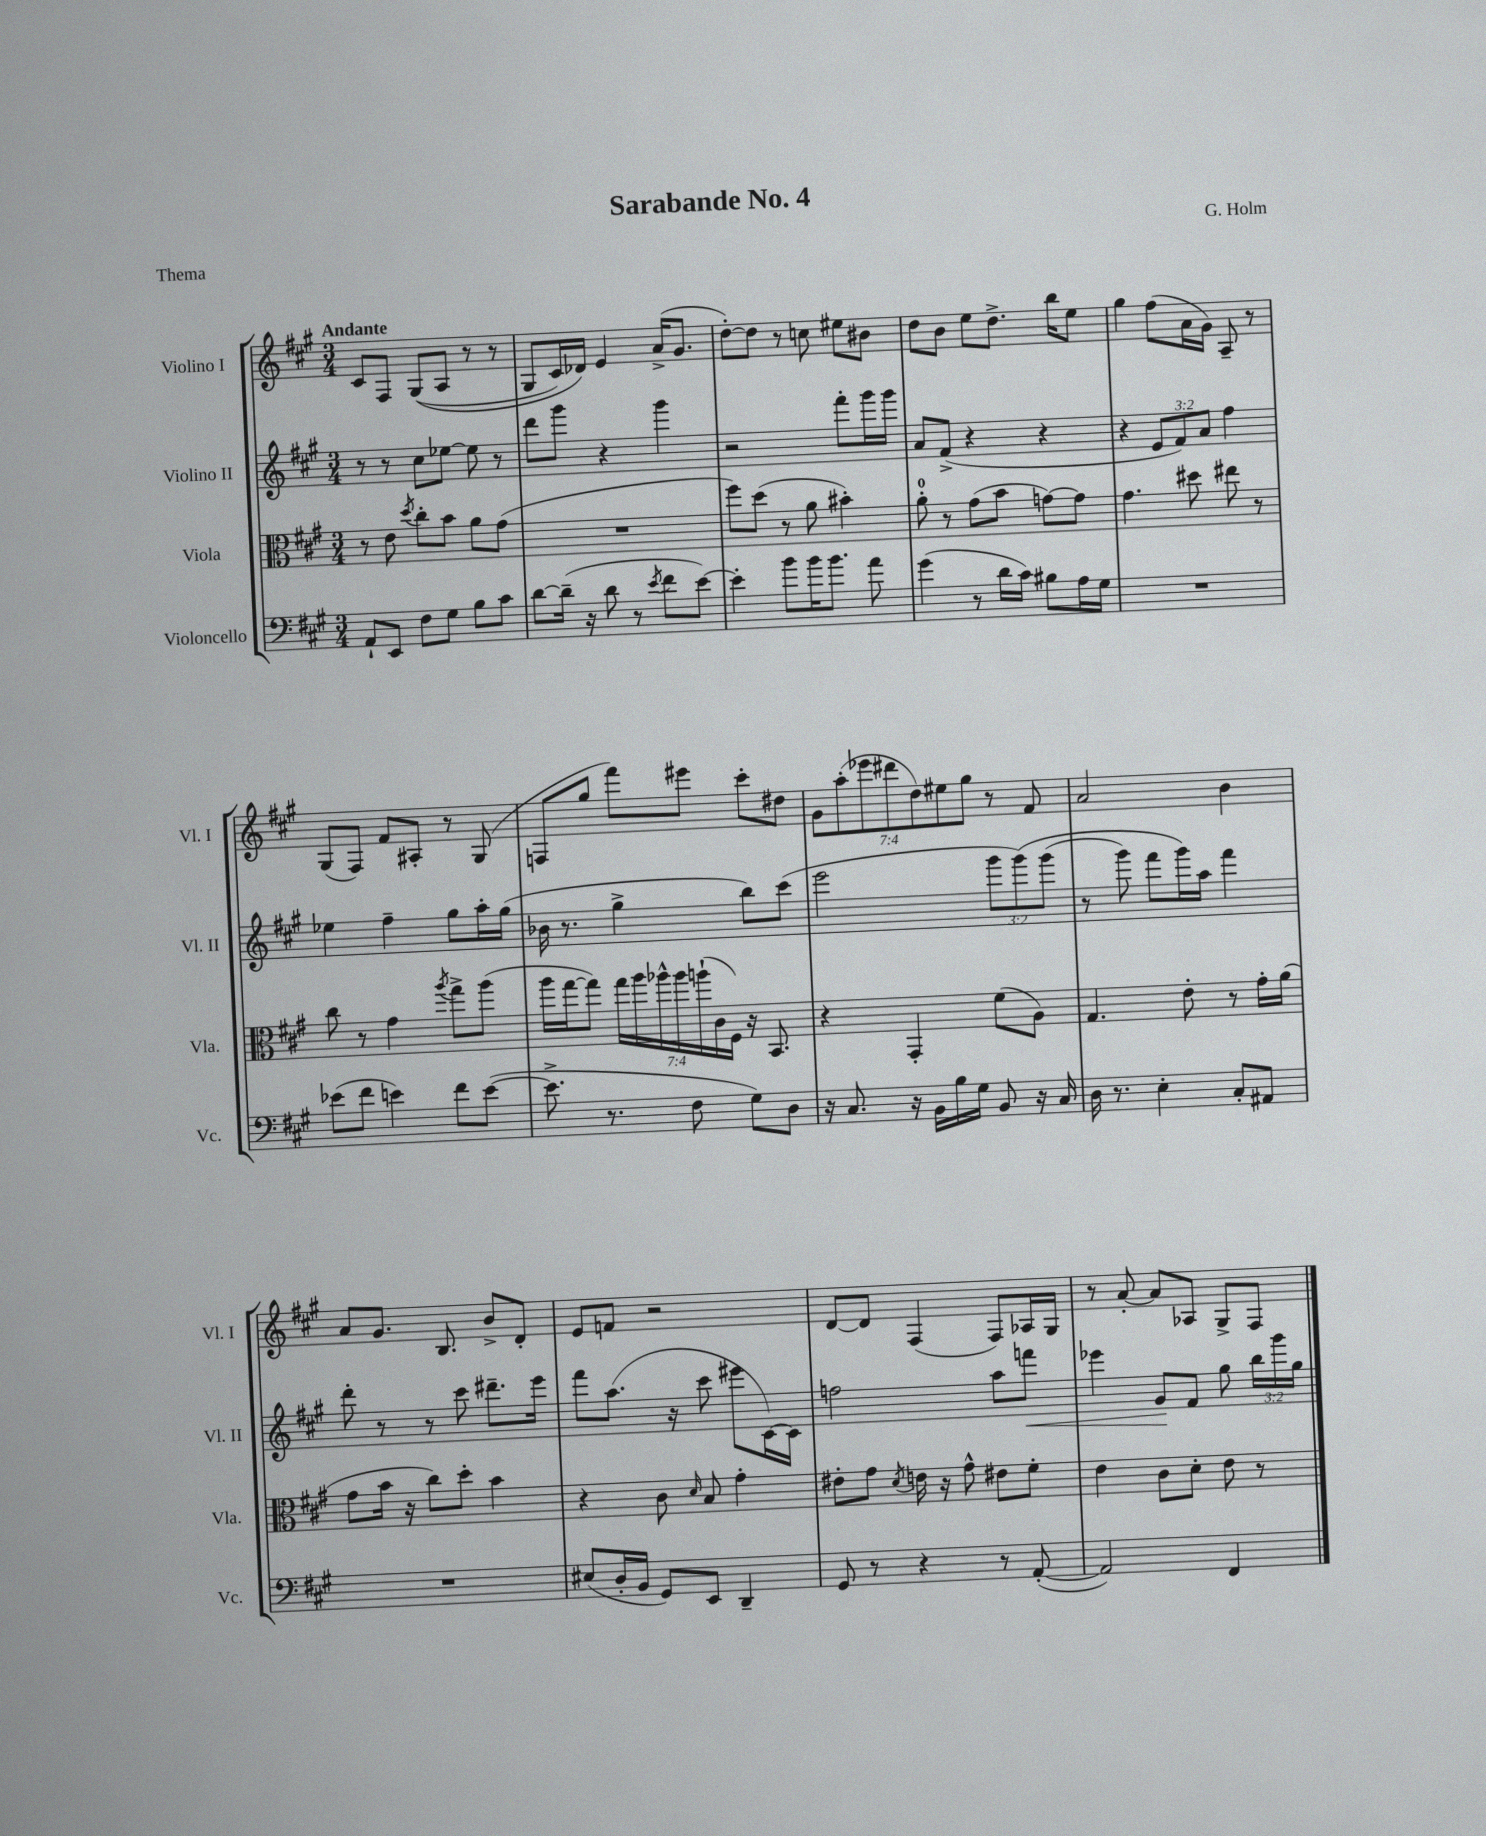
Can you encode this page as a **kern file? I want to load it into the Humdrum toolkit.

**kern	**kern	**kern	**kern
*staff4	*staff3	*staff2	*staff1
*clefF4	*clefC3	*clefG2	*clefG2
*k[f#c#g#]	*k[f#c#g#]	*k[f#c#g#]	*k[f#c#g#]
*M3/4	*M3/4	*M3/4	*M3/4
8AA`	8r	8r	8c#
8EE	8e	8r	8F#
.	8qdd	.	.
8F#	8cc#'	8cc#	&((8G#
8G#	8b	[8ee-	8A
8B	8a	8ee-]	8r
8c#	(8g#	8r	8r
=	=	=	=
[8d	2.r	8ddd	8G#
(16d~]	.	8ggg#	16c#)
16r	.	.	16d-&)
8d	.	4r	4e
8r	.	.	.
8qe	.	.	.
8f#	.	4ggg#	(16a^
.	.	.	8.g#
[8e)	.	.	.
=	=	=	=
4e']	8ff#)	2r	[8dd')
.	(8dd	.	8dd]
8b	8r	.	8r
16b	8a	.	8cc
8.b	.	.	.
.	4b#')	8fff#'	8ee#
8a	.	16ggg#	8b#
.	.	16ggg#	.
=	=	=	=
(4g#	8a'	8a	8dd
.	8r	(8f#^	8b
8r	(8g#	4r	8ee
16d	8b	.	8.dd^
16c#)	.	.	.
8B#	[8g)	4r	.
.	.	.	16bb
16A	8g]	.	8ee
16G#	.	.	.
=	=	=	=
2.r	4.g#	4r	4gg#
.	.	12e	(8ff#
.	.	12f#)	.
.	8dd#	.	16a
.	.	12a	.
.	.	.	16g#)
.	8ee#	4ff#	8A~
.	8r	.	8r
=	=	=	=
(8e-	8cc#	4ee-	(8G#
8f#	8r	.	8F#)
4e)	4g#	4ff#~	8f#
.	.	.	8A#'
.	8qaa	.	.
8f#	8gg#^	8gg#	8r
([8e	(8aa	16aa'	(8G#
.	.	(16gg#	.
=	=	=	=
8.e^]	16aa	16b-	8F
.	[16gg#	8.r	.
.	8gg#])	.	8gg#
8.r	.	.	.
.	28gg#	4gg#^	8fff#)
.	28aa	.	.
.	28aa-^^	.	.
.	28aa-	.	.
8F#	.	.	8eee#
.	(28aa`	.	.
.	28c#	.	.
.	28F#)	.	.
8G#)	16r	8bb)	8ccc#'
.	8.BB	.	.
8D	.	(8ccc#	8dd#
=	=	=	=
16r	4r	2eee	14g#
8.C#	.	.	.
.	.	.	(14aa'
.	.	.	14eee-
.	.	.	14ddd#
16r	4GG#'	.	.
.	.	.	14dd)
16BB	.	.	.
.	.	.	14ee#
16B	.	.	.
.	.	.	14gg#
16G#	.	.	.
8BB	(8f#	12ggg#	8r
.	.	&(12ggg#)	.
16r	8A)	.	8f#
.	.	(12ggg#	.
16C#	.	.	.
=	=	=	=
16D	4.G#	8r	2a
8.r	.	.	.
.	.	8ggg#)	.
4E'	.	8fff#	.
.	8e'	16ggg#&)	.
.	.	16aa	.
8C#'	8r	4fff#	4b
8AA#	16g#'	.	.
.	(16a	.	.
=	=	=	=
2.r	8g#	8ddd'	8a
.	16b	8r	8.g#
.	16r	.	.
.	8cc#)	8r	.
.	.	.	8.B
.	8dd'	8ccc#	.
.	4b	8.ddd#~	8b^
.	.	.	8d'
.	.	16eee	.
=	=	=	=
(8E#	4r	8fff#	8e
16D'	.	(8.aa	8f
16BB	.	.	.
8GG#)	8c#	.	2r
.	.	16r	.
.	16qqd	.	.
8EE	8B	8ccc#	.
4DD~	4g#'	8eee#	.
.	.	[16c#)	.
.	.	16c#]	.
=	=	=	=
8GG#	8e#'	2ff	[8d
8r	8g#	.	8d]
.	8qd	.	.
4r	16e	.	(4F#
.	16r	.	.
.	8g#^^	.	.
8r	8e#	8aa	8F#)
([8AA'	8f#'	8fff	16A-
.	.	.	16G#
=	=	=	=
2AA])	4e	4eee-	8r
.	.	.	[8a'
.	8c#	8g#	8a]
.	8d'	8f#	8A-
4FF#	8e	8gg#	8G#^
.	8r	24bb	8F#
.	.	24ggg#	.
.	.	24gg#	.
==	==	==	==
*-	*-	*-	*-
